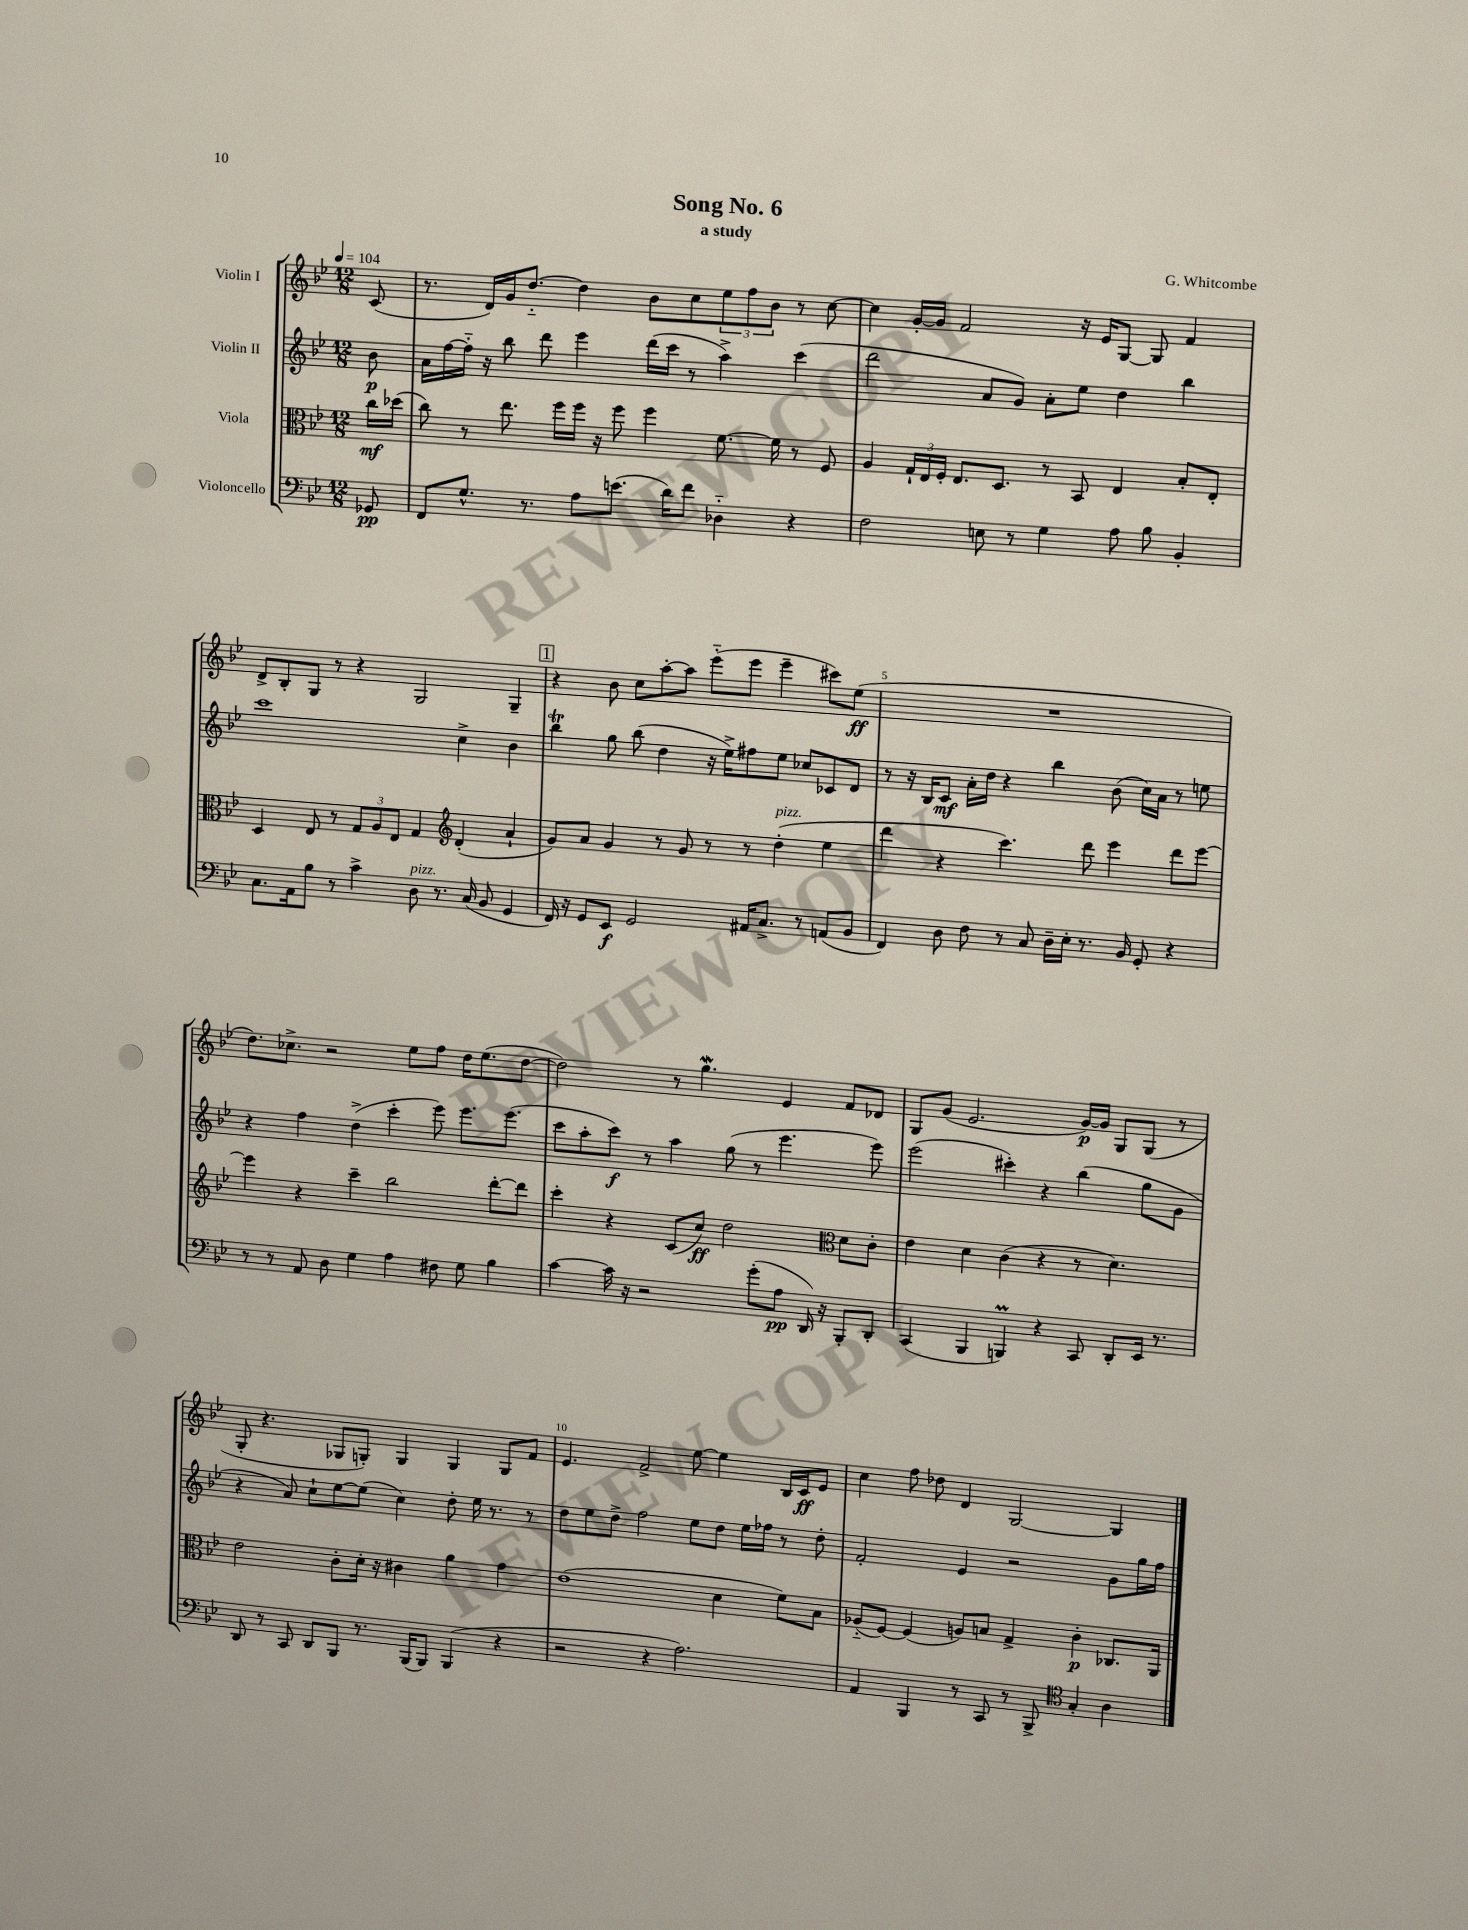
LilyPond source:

\header { title = "Song No. 6" composer = "G. Whitcombe" subtitle = "a study" }
<<
\new StaffGroup <<
\new Staff = "s0" \with { instrumentName = "Violin I" } {
    \clef treble \key bes \major \numericTimeSignature \time 12/8 \partial 8 \tempo 4 = 104
    c'8( |
    r8. d'16) g'16 d''8.~-_ d''4 bes'8 c''8 \tuplet 3/2 { ees''8 f''8 bes'8 } r8 c''8~ |
    c''4 g'16~-. g'16 f'2 r16 ees'16 g8~ g8 f'4 |
    d'8-> bes8-. g8 r8 r4 g2 g4-- |
    \mark \markup { \box "1" } r4 bes'8 c''8 a''8~-. a''8 ees'''8-_( ees'''8 ees'''4-- cis'''8) ees''8\ff( |
    R1. |
    d''8.) ces''8.-> r2 ees''8 f''8 d''16 ees''8.( d''8~ |
    d''2) r8 g''4.\mordent ees'4 f'8 des'8 |
    g8 g'8( ees'2. g'16~\p) g'16 g8 g8( r8 |
    g8-. r4. ges8 g8-.) g4 g4 g8 f'8 |
    ees'4. f'2-> ees''8~ ees''4 bes16 c'16\ff ees'8 |
    c''4 f''8 des''8 d'4 g2~ g4 \bar "|." |
}
\new Staff = "s1" \with { instrumentName = "Violin II" } {
    \clef treble \key bes \major \numericTimeSignature \time 12/8 \partial 8
    bes'8\p |
    a'16 f''16~ f''16-_ r16 bes''8 d'''8 ees'''4 d'''16( c'''16 r8 a''4->) c'''4( |
    d'''2 a'8 g'8) a'8-. ees''8 d''4 bes''4 |
    c'''1 c''4-> bes'4 |
    \mark \markup { \box "1" } bes''4\trill g''8 bes''8( d''4 r16 ees''16->) fis''8 ees''8 ces''8 ces'8 d'8 |
    r8 r16 bes16 c'8\mf a'16-. d''16 r4 bes''4 bes'8( c''16) a'16 r8 e''8 |
    r4 f''4 d''4->( c'''4-. ees'''8) ees'''8. ees'''8.( |
    c'''8 a''8-. c'''8\f) r8 a''4 g''8( r8 ees'''4. ees'''8) |
    ees'''2( cis'''4-.) r4 bes''4( g''8 g'8 |
    r4 a'8) c''8-! ees''8~ ees''8( c''4) d''8-. ees''16 r8. r8 |
    d''8 ees''8 d''8-> f''2 ees''8 d''8 ees''16 fes''16 r8 d''8-. |
    f'2-. ees'4 r2 g'8 g''16 f''16 \bar "|." |
}
\new Staff = "s2" \with { instrumentName = "Viola" } {
    \clef alto \key bes \major \numericTimeSignature \time 12/8 \partial 8
    c''16\mf des''16( |
    c''8) r8 ees''8. f''16 f''16 r16 f''8 f''4 f'8.~ f'16 r8 f8 |
    a4 \tuplet 3/2 { g16-! ees16 f16-. } ees8. d8. r8 bes,8 ees4 bes8-. ees8-. |
    d4 ees8 r8 \tuplet 3/2 { g8 a8 ees8 } g4 \clef treble d'4-.( a'4-! |
    \mark \markup { \box "1" } g'8) a'8 g'4 r8 g'8 r8 r8 d''4-.^\markup { \italic "pizz." }( ees''4 |
    d'''4 r4 c'''4.) d'''8 ees'''4 d'''8 ees'''8~ |
    ees'''4 r4 c'''4-- bes''2 d'''8~-. d'''8 |
    c'''4-. r4 c'8( c''8\ff) d''2 \clef alto d'8 c'8-. |
    ees'4 d'4 c'4( r4 r8 d'4.) |
    ees'2 c'8-. d'16-. r16 cis'4 a'4 g'4 |
    ees'1( d'4 f'8) bes8 |
    aes8-_( f8~) f4( a8) b8 g4-> c'4-.\p ces8. a,16 \bar "|." |
}
\new Staff = "s3" \with { instrumentName = "Violoncello" } {
    \clef bass \key bes \major \numericTimeSignature \time 12/8 \partial 8
    ges,8\pp |
    f,8 g8.-^ r8. a8 e'8.( d'16) f'8 des4-_ r4 |
    f2 e8 r8 g4 a8 bes8 bes,4-. |
    c8. a,16 bes8 r8 c'4-> d8^\markup { \italic "pizz." } r8. c16( bes,8 g,4 |
    \mark \markup { \box "1" } f,16) r16 g,8 ees,8\f g,2 ais,16 c8.-> r8 a,8( bes,8 |
    f,4) d8 f8 r8 c8 d16-- ees16-. r8. bes,16 g,8-. r4 |
    r8 r8 a,8 d8 g4 a4 fis8 g8 bes4 |
    c'4~ c'16 r16 r2 g'8-.( a8\pp d,16) r16 bes,,8-. d,8-. |
    c,4( bes,,4 b,,4\prall) r4 c,8 d,8-. ees,16 r8. |
    d,8 r8 c,8 d,8 bes,,8 r8. bes,,16( bes,,8) bes,,4( r4 |
    r2 r4 a2.) |
    a,4 bes,,4 r8 c,8 r8 bes,,8-> \clef tenor g4-. a4 \bar "|." |
}
>>
>>
\layout { \context { \Score \override BarNumber.break-visibility = ##(#f #t #t) barNumberVisibility = #(every-nth-bar-number-visible 5) } }
